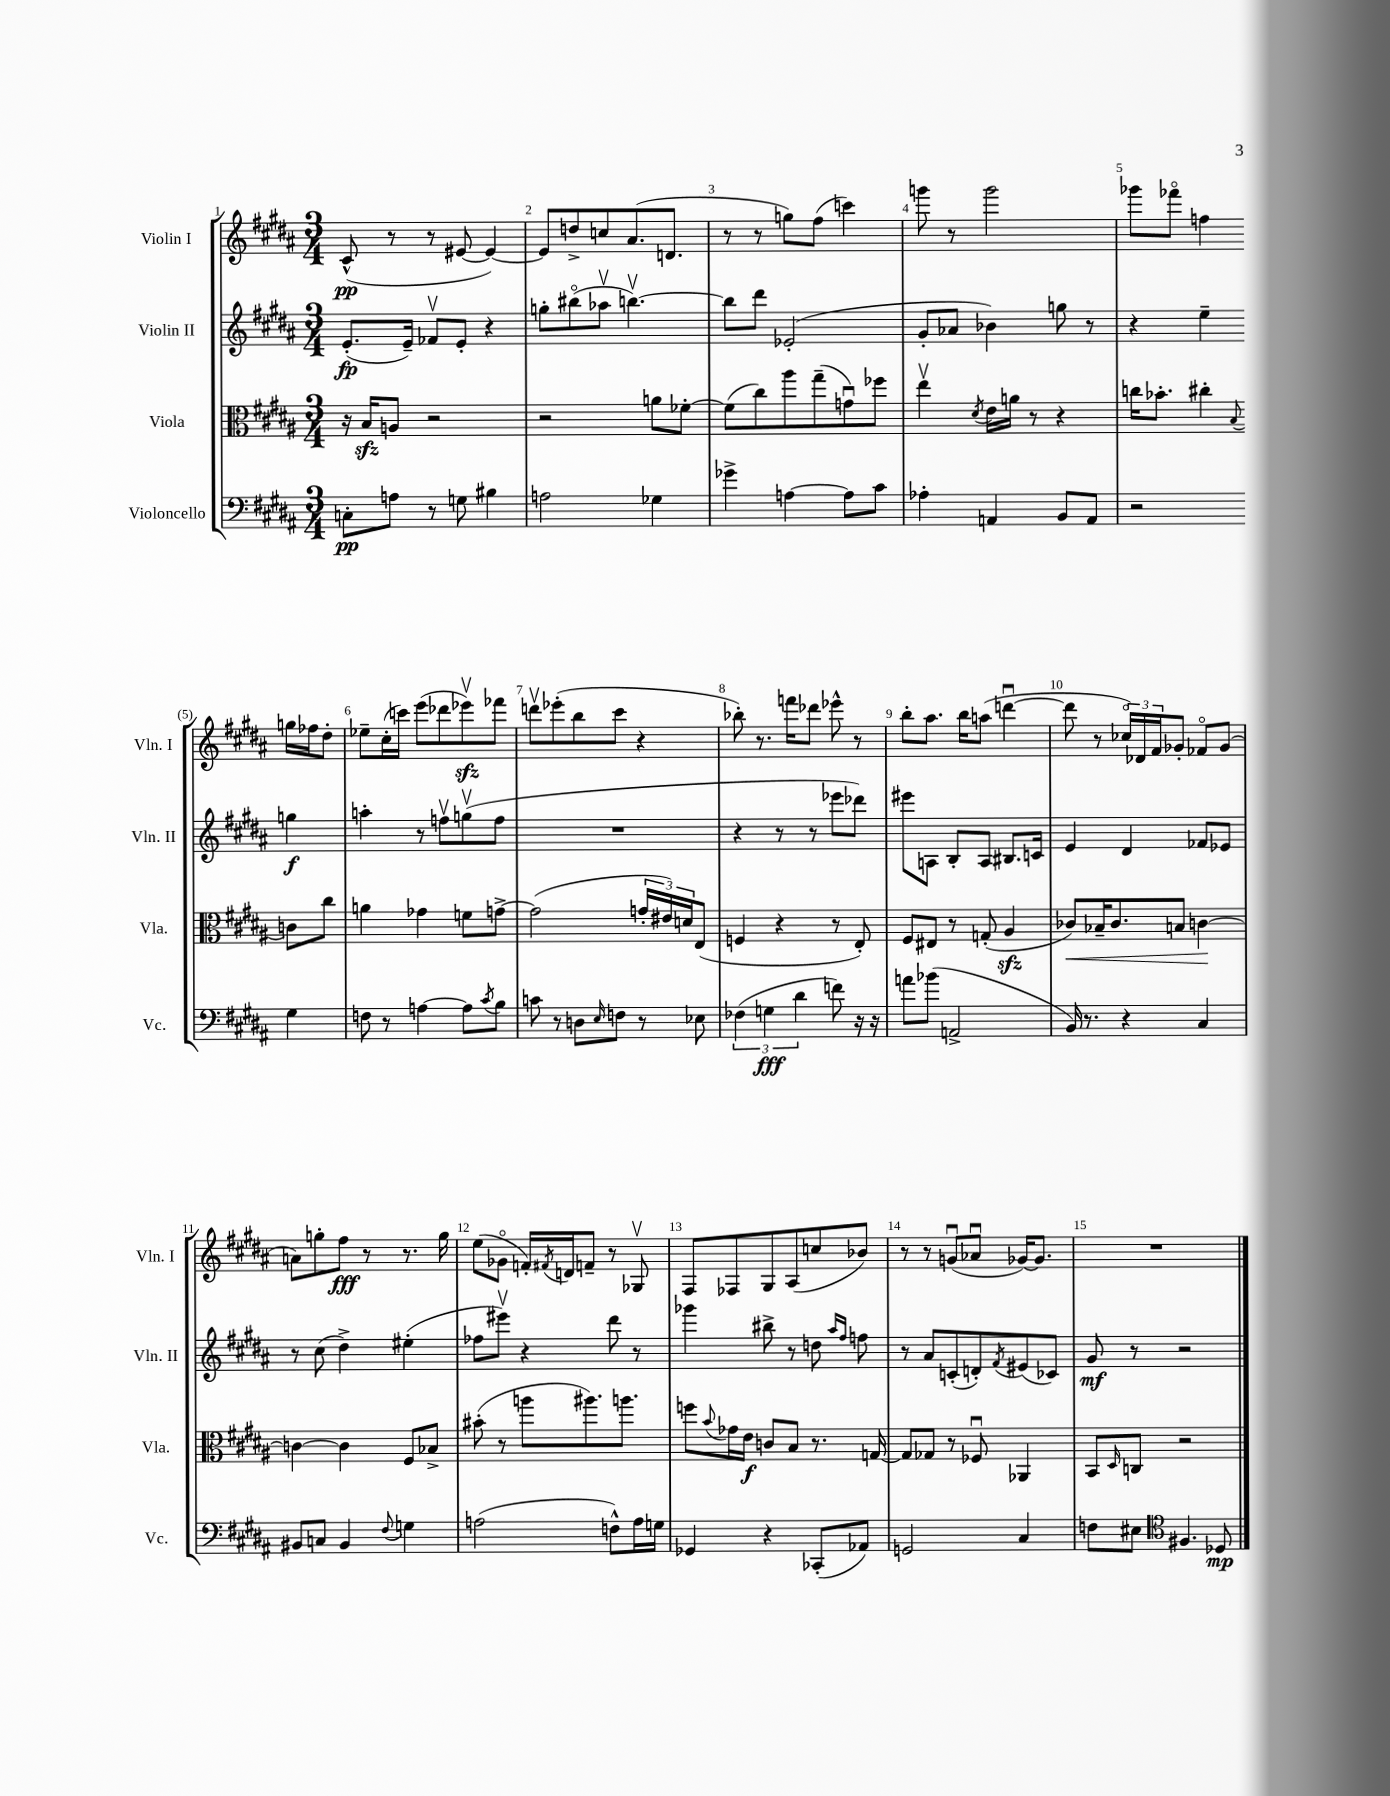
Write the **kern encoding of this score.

**kern	**kern	**kern	**kern
*staff4	*staff3	*staff2	*staff1
*clefF4	*clefC3	*clefG2	*clefG2
*k[f#c#g#d#a#]	*k[f#c#g#d#a#]	*k[f#c#g#d#a#]	*k[f#c#g#d#a#]
*M3/4	*M3/4	*M3/4	*M3/4
8C'	16r	(8.e'	(8c#^^
.	16B	.	.
8A	8A	.	8r
.	.	16e~)	.
8r	2r	8f-v	8r
8G	.	8e'	[8e#
4B#	.	4r	4e#_)
=	=	=	=
2A	2r	8gg'	8e#]
.	.	(8bb#o	8dd^
.	.	8aa-v	8cc
.	.	[4.bbv)	(8.a#
4G-	8a	.	.
.	.	.	8.d
.	[8f-'	.	.
=	=	=	=
4g-^	(8f-]	8bb]	8r
.	8cc#)	8ddd#	8r
[4A	8aa#	(2e-'	8gg)
.	(8gg#~	.	(8ff#
8A]	8gu)	.	4ccc)
8c#	8ff-	.	.
=	=	=	=
4A-'	4eev	8g#'	8ggg
.	.	8a-	8r
.	8qd#	.	.
4AA	16e	4b-)	2ggg
.	16a	.	.
.	8r	.	.
8BB	4r	8gg	.
8AA	.	8r	.
=	=	=	=
2r	16cc	4r	8ggg-
.	8.b-'	.	.
.	.	.	8fff-o
.	4cc#'	4ee~	4ff
.	8qqB	.	.
4G#	8c	4gg	16gg
.	.	.	16ff-
.	8cc#	.	8dd#'
=	=	=	=
8F	4a	4aa'	8ee-~
8r	.	.	(16cc#'
.	.	.	16ccc)
[4A	4g-	8r	(8eee
.	.	8ffv	8ddd-
8A]	8f	(8ggv	8eee-v)
8qc#	.	.	.
8B	[8g^	8ff	8fff-
=	=	=	=
8c	(2g]	2.r	8dddv
8r	.	.	(8eee-'
8D	.	.	8bb
16qqE	.	.	.
8F	.	.	8ccc#
8r	24g'	.	4r
.	24e#)	.	.
.	24d	.	.
8E-	(8E	.	.
=	=	=	=
(6F-	4F	4r	8bb-')
.	.	.	8.r
6G	.	.	.
.	4r	8r	.
.	.	.	16fff
6d#	.	.	.
.	.	8r	8ddd-
8f)	8r	8eee-	8eee-^^
16r	8E')	8ddd-)	8r
16r	.	.	.
=	=	=	=
8a	8F#	8eee#	8bb'
(8b-	8E#	8A	8.aa#
2AA^	8r	8B'	.
.	.	.	16bb
.	(8G'	8A	(8aa
.	4A#	8.B#	[4dddu
.	.	16c	.
=	=	=	=
16BB)	8c-)	4e	8ddd]
8.r	.	.	.
.	16B-~	.	8r
.	8.c-	.	.
4r	.	4d#	24cc-o)
.	.	.	24d-
.	.	.	24f#
.	8B	.	8g-'
4C#	[4c	8f-	8f-o
.	.	8e-	(8g-
=	=	=	=
8BB#	4c_	8r	8a)
8C	.	(8cc#	8gg'
4BB#	4c]	4dd#^)	8ff#
.	.	.	8r
8qqF#	.	.	.
4G	8F#	(4ee#'	8.r
.	8B-^	.	.
.	.	.	16gg
=	=	=	=
(2A	(8b#'	8ff-	(8ee
.	8r	8eee#v)	8g-o
.	8aa	4r	16f')
.	.	.	8qf#
.	.	.	16d
.	8.aa#)	.	8f~
8F^^)	.	8ddd#	8r
.	8.aa	.	.
16A	.	8r	8G-v
16G	.	.	.
=	=	=	=
4GG-	8ff	4ggg-	8F#
.	8qqb	.	.
.	16g-	.	8F-
.	16e	.	.
4r	8c	8bb#^	8G#
.	8B	8r	(8A#
(8CC-'	8.r	8dd	8cc
.	.	16qqaa#	.
.	.	16qqff#	.
8AA-)	.	8ff	8b-)
.	[16G	.	.
=	=	=	=
2GG	8G]	8r	8r
.	8G-	8a#	8r
.	8r	(8c'	(8gu
.	8F-u	8d')	8a-u
.	.	8qf#	.
4C#	4AA-	(8e#	[16g-)
.	.	.	8.g-]
.	.	8c-)	.
=	=	=	=
8F	8BB	8g#	2.r
.	16qqD#	.	.
8E#	8C	8r	.
*clefC4	*	*	*
4.F#	2r	2r	.
8D-	.	.	.
==	==	==	==
*-	*-	*-	*-
